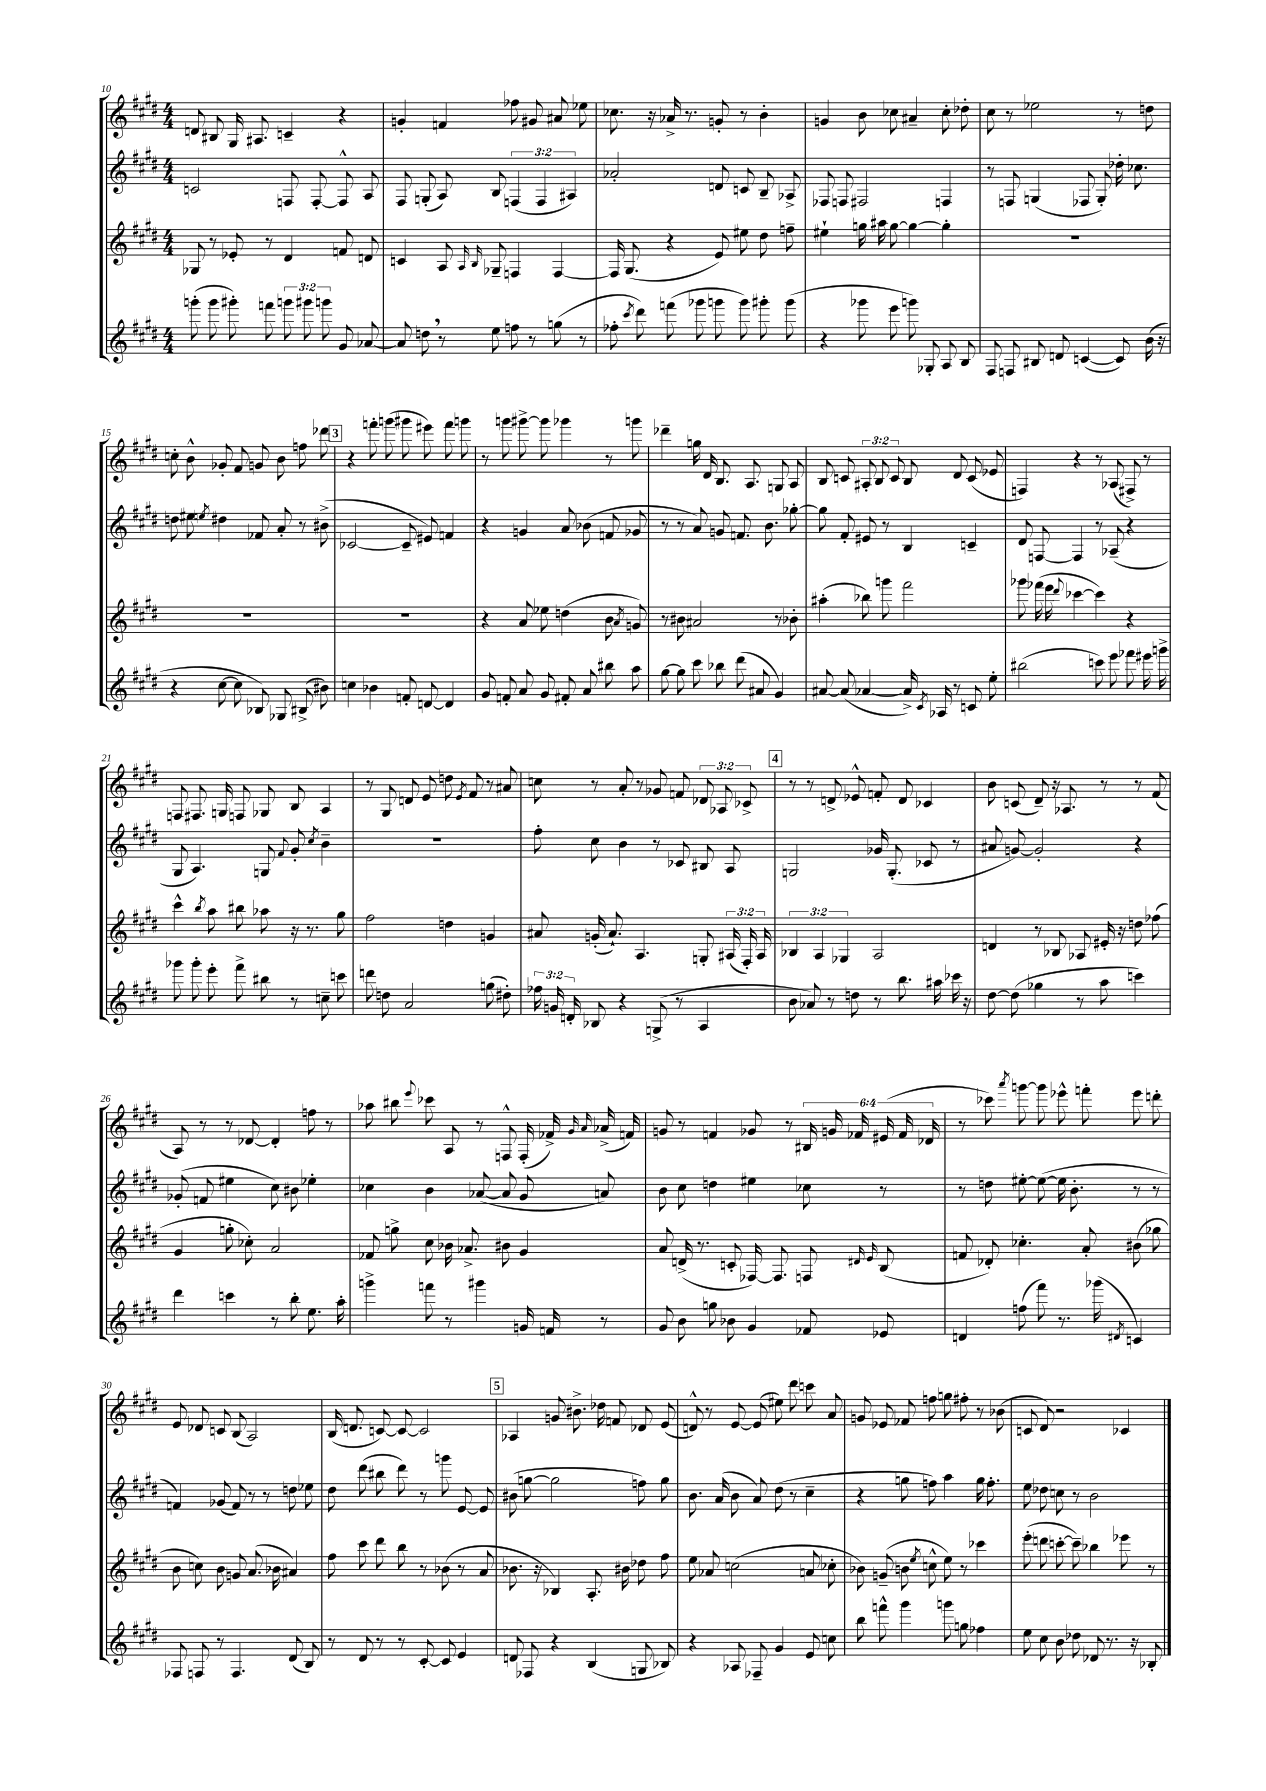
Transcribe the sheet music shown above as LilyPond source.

<<
\new StaffGroup <<
\new Staff = "s0" {
    \clef treble \key e \major \numericTimeSignature \time 4/4 \override Staff.TupletNumber.text = #tuplet-number::calc-fraction-text
    \autoBeamOff d'8 bis8 gis16 ais8. c'4-- r4 |
    g'4-. f'4 fes''8 gis'8 ais'8 ees''8 |
    ces''8. r16 aes'16-> r8. g'8-. r8 b'4-. |
    g'4 b'8 ces''8 ais'4-- ces''8-. des''8-. |
    cis''8 r8 ees''2 r8 d''8 |
    c''8-. b'8-^ ges'8-. fis'8 g'8 b'8 f''8 des'''8 |
    \mark \markup { \box "3" } r4 f'''8-. g'''8( gis'''8 eis'''8) f'''8 g'''8 |
    r8 g'''8 gis'''8~-> gis'''8 ges'''4 r8 g'''8 |
    des'''4-- g''16 dis'16 b8. a8. g8 a8 |
    b8 c'8 \tuplet 3/2 { ais8-. b8 c'8 } b8 dis'8 c'8( ees'8 |
    f4) r4 r8 aes8( fis8->) r8 |
    f8 fis8. g16 f8 ges8 b8 a4 |
    r8 gis8 d'8 e'8 d''8 \acciaccatura { e'8 } fis'8 r8 ais'8 |
    c''8 r8 a'8-. r8 ges'8 f'8 \tuplet 3/2 { des'8 aes8 ces'8-> } |
    \mark \markup { \box "4" } r8 r8 d'8-> ees'8-^ f'8-. d'8 ces'4 |
    b'8 c'8( dis'8--) r16 aes8. r8 r8 fis'8( |
    a8) r8 r8 des'8~ des'4-. f''8 r8 |
    aes''8 bis''8 \appoggiatura { e'''8 } ces'''8 a8 r8 f8-^ f16-.( fes'16->) \grace { gis'16 a'16 } aes'16->( f'16) |
    g'8 r8 f'4 ges'8 r8 \tuplet 6/4 { bis16 g'16 fes'16 eis'16( fes'16 des'16 } |
    r8 ces'''8) \acciaccatura { a'''8 } g'''8~ g'''8 ees'''8-^ f'''8-. ees'''8 d'''8-. |
    e'8 des'8 c'8 b8( a2) |
    b16( d'8. c'8~) c'8~ c'2 |
    \mark \markup { \box "5" } aes4 g'8 bis'8.-> des''16 f'8 des'8 e'8( |
    d'8-^) r8 e'8~ e'8( eis''8) dis'''8 c'''8 a'8 |
    g'8 ees'8 fes'8 f''8 g''8 fis''8-. r8 bes'8( |
    c'8 dis'8) r2 ces'4 \bar "|." |
}
\new Staff = "s1" {
    \clef treble \key e \major \numericTimeSignature \time 4/4 \override Staff.TupletNumber.text = #tuplet-number::calc-fraction-text
    \autoBeamOff c'2 f8 f8~-. f8-^ a8 |
    fis8 g8-.( a8) b8 \tuplet 3/2 { f4( f4 ais4) } |
    aes'2-. d'8 c'8 b8-- aes8-> |
    fes8 f8 fis2 f4 |
    r8 f8 g4( fes8 g8-.) des''16-. ces''8. |
    d''8 eis''8 \acciaccatura { e''8 } dis''4 fes'8 a'8-. r8 bis'8->( |
    \mark \markup { \box "3" } ces'2~ ces'8-- eis'8) f'4 |
    r4 g'4 a'8 bes'8( f'8 ges'8 |
    r8 r8 a'8) g'8 f'8. b'8. ges''8~-. |
    ges''8 fis'8-. eis'8 r8 b4 c'4-- |
    dis'8 f8~ f4 r8 aes8--( r4 |
    gis8 a4.) g8 \appoggiatura { fis'8 } gis'8-. \acciaccatura { cis''8 } b'4-- |
    R1 |
    fis''8-. cis''8 b'4 r8 ces'8 bis8 a8 |
    \mark \markup { \box "4" } g2 ges'16 g8.-.( ces'8 r8 |
    ais'8 g'8~) g'2-. r4 |
    ges'8-.( f'8 eis''4 cis''8) bis'8 ees''4-. |
    ces''4 b'4 aes'8~( aes'8 gis'8 a'8) |
    b'8 cis''8 d''4 eis''4 ces''8 r8 |
    r8 d''8 eis''8~-. eis''8~( eis''16 b'8.-. r8 r8 |
    f'4) ges'8( f'8) r8 r8 d''8 ees''8 |
    dis''8 dis'''8( bis''8 dis'''8) r8 g'''8 e'8~ e'8 |
    \mark \markup { \box "5" } bis'8( g''8~ g''2 f''8) g''8 |
    b'8. a'16( b'8 a'8) dis''8( r8 cis''4-- |
    r4 g''8 f''8) a''4 g''16 f''8.-. |
    e''8 des''8 c''8 r8 b'2 \bar "|." |
}
\new Staff = "s2" {
    \clef treble \key e \major \numericTimeSignature \time 4/4 \override Staff.TupletNumber.text = #tuplet-number::calc-fraction-text
    \autoBeamOff ges8 r8 ees'8-. r8 dis'4 f'8 d'8 |
    c'4 a8 \grace { a16 b16 } ges8-- f4 f4~ |
    f16 gis8.( r4 e'8) eis''8 dis''8 f''8-- |
    eis''4-! g''16 ais''16 g''8~ g''4~ g''4-. |
    R1 |
    R1 |
    \mark \markup { \box "3" } R1 |
    r4 a'8 ees''8 d''4( b'8 \acciaccatura { a'8 } g'8) |
    r8 bis'8 ais'2 r8 bes'8-. |
    ais''4-.( bes''8) g'''8 fis'''2 |
    ges'''8 fes'''16( e'''16 \appoggiatura { dis'''8 } ces'''4~ ces'''4) r4 |
    cis'''4-^ \acciaccatura { b''8 } a''8 bis''8 aes''8 r16 r8. gis''8 |
    fis''2 d''4 g'4 |
    ais'8 g'16-.( ais'8.-!) a4. g8-. \tuplet 3/2 { ais16( fis16-.) ais16 } |
    \mark \markup { \box "4" } \tuplet 3/2 { bes4 a4 ges4 } a2 |
    d'4 r8 bes8 aes8 eis'16-. r16 d''8 fes''8( |
    gis'4 g''8-. ces''8-.) a'2 |
    fes'8 g''8-> cis''8 bes'16 aes'8.-> bis'8 gis'4 |
    a'8 d'16->( r8. c'8-. fes16~) fes8. f8 \grace { dis'16 e'16 } b8( |
    f'8 des'8-.) ces''4.-. a'8-. bis'8( ges''8 |
    b'8 c''8) b'8 g'8 a'8.( bes'16 ais'4) |
    fis''8 cis'''8 dis'''8 b''8 r8 bes'8( r8 a'8 |
    \mark \markup { \box "5" } bes'8. r16 bes4) a8.-. bis'16 des''8 fis''8 |
    e''8 aes'8 c''2( a'8 ces''8-. |
    bes'8) g'8--( b'8 \acciaccatura { e''8 } c''8-^ e''8) r8 ces'''4 |
    e'''8-.( d'''8 c'''8~-. c'''8--) bes''4 ees'''8 r8 \bar "|." |
}
\new Staff = "s3" {
    \clef treble \key e \major \numericTimeSignature \time 4/4 \override Staff.TupletNumber.text = #tuplet-number::calc-fraction-text
    \autoBeamOff g'''8-.( g'''8 gis'''8-.) f'''8 \tuplet 3/2 { g'''8 gis'''8 g'''8 } gis'8 aes'8~ |
    aes'8 d''8 \breathe r8 e''8 f''8 r8 g''8( r8 |
    fes''8-. \acciaccatura { cis'''8 } dis'''8) f'''8( ges'''8 g'''8 g'''8) gis'''8-. gis'''8( |
    r4 ges'''8 e'''8 g'''8) ges8-. a8 b8 |
    fis8 f8 bis8 d'8 c'4~( c'8) b'16( r16 |
    r4 cis''8~ cis''8 bes8) ges8 bis8->( bis'8) |
    \mark \markup { \box "3" } c''4 bes'4 f'8-. d'8~ d'4 |
    gis'8 f'8-. a'8 gis'8 fis'8-. a'8 bis''8 a''8 |
    gis''8~ gis''8 cis'''8 bes''8 dis'''8( ais'8 gis'4) |
    ais'8~ ais'8( aes'4~ aes'16->) \acciaccatura { cis'8 } aes16 r8 c'8 e''8-. |
    bis''2( c'''8) e'''8 fes'''8 eis'''16 g'''16-> |
    ges'''8 ges'''8-. e'''8-. fis'''8-> bis''8 r8 c''8-- c'''8 |
    d'''8 d''8 a'2 g''8( dis''8-.) |
    \tuplet 3/2 { fes''16 g'16 d'16-. } bes8 r4 g8->( r8 a4 |
    \mark \markup { \box "4" } b'8 aes'8) r8 d''8 r8 b''8. ais''16 ces'''16 r16 |
    dis''8~ dis''8( ges''4 r8 a''8 c'''4) |
    dis'''4 c'''4 r8 b''8-. e''8. a''16-. |
    g'''4-> f'''8 r8 gis'''4 g'16 f'16 r8 |
    gis'8 b'8 g''8 bes'8 gis'4 fes'8 ees'8 |
    d'4 f''8( fis'''8) r8. ges'''16( \acciaccatura { dis'8 } c'4) |
    fes8 f8 r8 f4. dis'8( b8) |
    r8 dis'8 r8 r8 cis'8~-. cis'8 e'4 |
    \mark \markup { \box "5" } d'8 fes8 r4 b4( g8 bes8) |
    r4 aes8 fes8-- gis'4 e'8 c''8 |
    b''8 f'''8-^ gis'''4 g'''8 g''8 fes''4 |
    e''8 cis''8 b'8 des''8 des'8 r8. r16 bes8-. \bar "|." |
}
>>
>>
\layout { \context { \Score currentBarNumber = #10 } }
